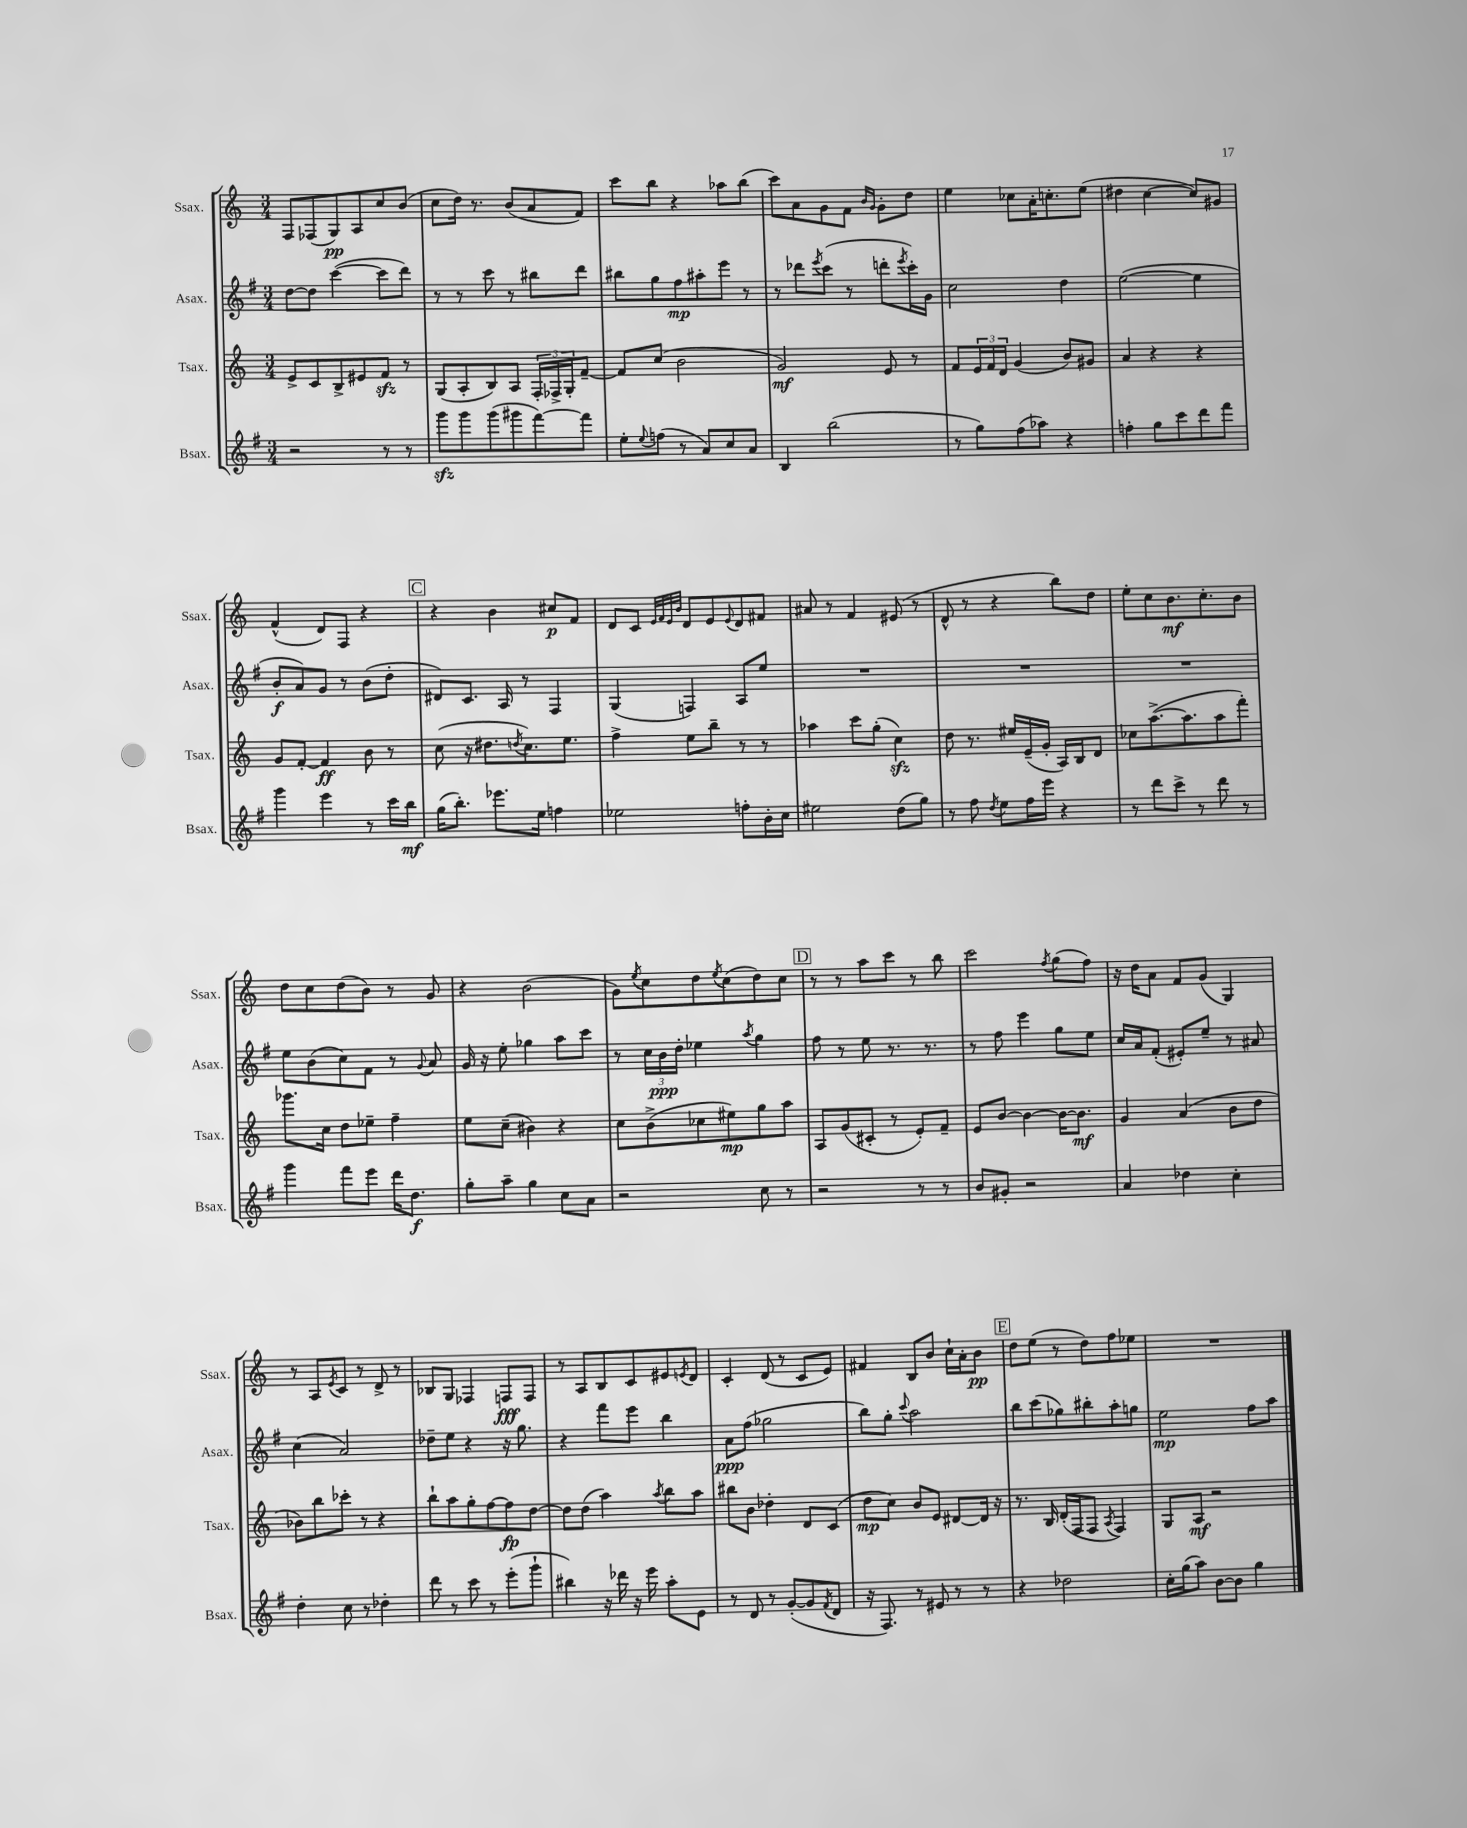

**kern	**dynam	**kern	**dynam	**kern	**dynam	**kern	**dynam
*part4	*part4	*part3	*part3	*part2	*part2	*part1	*part1
*staff4	*staff4	*staff3	*staff3	*staff2	*staff2	*staff1	*staff1
*I"Bsax.	*	*I"Tsax.	*	*I"Asax.	*	*I"Ssax.	*
*I'Bsax.	*	*I'Tsax.	*	*I'Asax.	*	*I'Ssax.	*
*clefG2	*	*clefG2	*	*clefG2	*	*clefG2	*
*k[f#]	*	*k[]	*	*k[f#]	*	*k[]	*
*M3/4	*	*M3/4	*	*M3/4	*	*M3/4	*
=19	=19	=19	=19	=19	=19	=19	=19
2r	.	8e^/L	.	[8dd\L	.	8F/L	.
.	.	8c/	.	8dd\J]	.	(8F-X/	.
.	.	8B^/	.	([4ccc\	.	8G/)	pp
.	.	8e#X/	.	.	.	8A/	.
8r	.	8fzz/J	.	8ccc\L]	.	8cc/	.
8r	.	8r	.	8ddd\J)	.	(8b/J	.
=20	=20	=20	=20	=20	=20	=20	=20
8gggzz\L	.	(8G/L	.	8r	.	8cc\L	.
8ggg\	.	8A'/	.	8r	.	16dd\Jk)	.
.	.	.	.	.	.	8.r	.
(8ggg\	.	8B/)	.	8ccc\	.	.	.
8ggg#X\	.	8A/J	.	8r	.	(8b/L	.
[8fff#\)	.	24F'/LL	.	8bb#X\L	.	8a/	.
.	.	24F-X^/	.	.	.	.	.
.	.	24G'/J	.	.	.	.	.
8fff#\J]	.	[8f~/J	.	8ddd\J	.	8f/J)	.
=21	=21	=21	=21	=21	=21	=21	=21
8ee'\L	.	8f/L]	.	8bb#X\L	.	8ccc\L	.
8qqee/	.	.	.	.	.	.	.
(8ffn\J	.	(8cc/J	.	8gg\	.	8bb\J	.
8r	.	2b\	.	8ff#\	mp	4r	.
8a/L)	.	.	.	8aa#X'\	.	.	.
8cc/	.	.	.	8eee\J	.	8aa-X\L	.
8a/J	.	.	.	8r	.	(8bb\J	.
=22	=22	=22	=22	=22	=22	=22	=22
4B/	.	2g/)	mf	8r	.	8ccc\L)	.
.	.	.	.	8ddd-X\L	.	8a\	.
.	.	.	.	8qeee/	.	.	.
(2bb\	.	.	.	(8ccc\J	.	8g\	.
.	.	.	.	8r	.	8f\J	.
.	.	.	.	.	.	16qqb/LL	.
.	.	.	.	.	.	16qqg/JJ	.
.	.	8e/	.	8dddn'\L	.	8g'\L	.
.	.	.	.	8qeee/	.	.	.
.	.	8r	.	16ccc'\L)	.	8dd\J	.
.	.	.	.	16g\JJ	.	.	.
=23	=23	=23	=23	=23	=23	=23	=23
8r	.	8f/L	.	2cc\	.	4ee\	.
8gg\L)	.	24e/L	.	.	.	.	.
.	.	24f/	.	.	.	.	.
.	.	24d/JJ	.	.	.	.	.
(8ff#\	.	(4g/	.	.	.	8cc-X\L	.
8aa-X\J)	.	.	.	.	.	16a'\K	.
.	.	.	.	.	.	8.ccn'\	.
4r	.	8b/L)	.	4dd\	.	.	.
.	.	8g#X/J	.	.	.	(8ee\J	.
=24	=24	=24	=24	=24	=24	=24	=24
4ffn'\	.	4a/	.	([2ee\	.	4dd#X\	.
8gg\L	.	4r	.	.	.	[4cc\	.
8ccc\	.	.	.	.	.	.	.
8ddd\	.	4r	.	4ee\]	.	8cc/L])	.
8fff#\J	.	.	.	.	.	8g#X/J	.
!!LO:LB:g=z
=25	=25	=25	=25	=25	=25	=25	=25
4ggg\	.	8g/L	.	8b'/L	f	(4f^^/	.
.	.	[8f'/J	.	8a/)	.	.	.
4eee\	.	4f/]	ff	8g/J	.	8d/L)	.
.	.	.	.	8r	.	8F/J	.
8r	.	8b\	.	(8b\L	.	4r	.
16ccc\LL	.	8r	.	8dd'\J	.	.	.
16bb\JJ	mf	.	.	.	.	.	.
!!LO:REH:place=s1:t=C
=26	=26	=26	=26	=26	=26	=26	=26
(16gg\KL	.	(8cc\	.	8d#X/L)	.	4r	.
8.bb'\J)	.	.	.	.	.	.	.
.	.	16r	.	8.c/J	.	.	.
.	.	8.dd#X\L	.	.	.	.	.
8.eee-X\L	.	.	.	.	.	4b\	.
.	.	.	.	16A/	.	.	.
.	.	8qddn/	.	.	.	.	.
.	.	8.cc\)	.	8r	.	.	.
16ee\Jk	.	.	.	.	.	.	.
4ffn\	.	.	.	4F#/	.	8cc#X/L	p
.	.	8.ee\J	.	.	.	.	.
.	.	.	.	.	.	8f/J	.
=27	=27	=27	=27	=27	=27	=27	=27
2ee-X\	.	4ff^\	.	(4G/	.	8d/L	.
.	.	.	.	.	.	8c/J	.
.	.	.	.	.	.	32qqe/LLL	.
.	.	.	.	.	.	32qqf/	.
.	.	.	.	.	.	32qqe/	.
.	.	.	.	.	.	32qqb/JJJ	.
.	.	8ee\L	.	4Fn/)	.	8d/L	.
.	.	8bb~\J	.	.	.	8e/	.
.	.	.	.	.	.	8qqe/	.
8ffn'\L	.	8r	.	8A/L	.	8d/	.
16b'\L	.	8r	.	8ee/J	.	8f#X/J	.
16cc\JJ	.	.	.	.	.	.	.
=28	=28	=28	=28	=28	=28	=28	=28
2ee#X\	.	4aa-X\	.	2.r	.	8a#X/	.
.	.	.	.	.	.	8r	.
.	.	8ccc\L	.	.	.	4f/	.
.	.	(8gg'\J	.	.	.	.	.
(8dd\L	.	4cczz\)	.	.	.	(8e#X/	.
8gg\J)	.	.	.	.	.	8r	.
=29	=29	=29	=29	=29	=29	=29	=29
8r	.	8dd\	.	2.r	.	8d^^/	.
8ff#\	.	8.r	.	.	.	8r	.
8qdd/	.	.	.	.	.	.	.
8ee\L	.	.	.	.	.	4r	.
.	.	16ee#X/LL	.	.	.	.	.
16ff#\L	.	(16e~/	.	.	.	.	.
16eee\JJ	.	16g'/JJ	.	.	.	.	.
4r	.	16A/LL)	.	.	.	8bb\L)	.
.	.	16B/J	.	.	.	.	.
.	.	8d/J	.	.	.	8dd\J	.
=30	=30	=30	=30	=30	=30	=30	=30
8r	.	8cc-X\L	.	2.r	.	8ee'\L	.
8ddd\L	.	([8.aa^\	.	.	.	8cc\	.
8ccc^\J	.	.	.	.	.	8.b\	mf
.	.	8.aa\]	.	.	.	.	.
8r	.	.	.	.	.	.	.
.	.	.	.	.	.	8.cc'\	.
8ddd\	.	8aa\	.	.	.	.	.
8r	.	8fff'\J)	.	.	.	8b\J	.
!!LO:LB:g=z
=31	=31	=31	=31	=31	=31	=31	=31
4ggg\	.	8.ggg-X\L	.	8ee\L	.	8dd\L	.
.	.	.	.	(8b\	.	8cc\	.
.	.	16cc\Jk	.	.	.	.	.
8fff#\L	.	8dd\L	.	8cc\)	.	(8dd\	.
8eee\J	.	8ee-X~\J	.	8f#\J	.	8b\J)	.
16ddd\KL	.	4ff~\	.	8r	.	8r	.
8.dd\J	f	.	.	.	.	.	.
.	.	.	.	8qqg/	.	.	.
.	.	.	.	8a/	.	8g/	.
=32	=32	=32	=32	=32	=32	=32	=32
8gg'\L	.	8ee\L	.	16g/	.	4r	.
.	.	.	.	16r	.	.	.
8aa~\J	.	(8cc~\J	.	8ee'\	.	.	.
4gg\	.	4b#X\)	.	4gg-X\	.	(2b\	.
8cc\L	.	4r	.	8aa\L	.	.	.
8a\J	.	.	.	8ccc\J	.	.	.
=33	=33	=33	=33	=33	=33	=33	=33
2r	.	8cc\L	.	8r	.	8g\L)	.
.	.	.	.	.	.	8qee/	.
.	.	(8b^\	.	24cc\LL	.	8cc\	.
.	.	.	.	24b\	ppp	.	.
.	.	.	.	24dd'\JJ	.	.	.
.	.	8cc-X\	.	4ee-X\	.	8dd\	.
.	.	.	.	.	.	8qee/	.
.	.	8ee#X\)	mp	.	.	(8cc\	.
.	.	.	.	8qaa/	.	.	.
8cc\	.	8gg\	.	4gg\	.	8dd\)	.
8r	.	8aa\J	.	.	.	8cc\J	.
!!LO:REH:place=s1:t=D
=34	=34	=34	=34	=34	=34	=34	=34
2r	.	8A/L	.	8ff#\	.	8r	.
.	.	(8g/	.	8r	.	8r	.
.	.	8c#X'/J	.	8ee\	.	8aa\L	.
.	.	8r	.	8.r	.	8ccc\J	.
8r	.	8e'/L)	.	.	.	8r	.
.	.	.	.	8.r	.	.	.
8r	.	8f~/J	.	.	.	8bb\	.
=35	=35	=35	=35	=35	=35	=35	=35
8b/L	.	8e/L	.	8r	.	2ccc\	.
8g#X'/J	.	[8b/J	.	8ff#\	.	.	.
2r	.	4b\_	.	4eee\	.	.	.
.	.	.	.	.	.	8qff/	.
.	.	16b\KL_	.	8gg\L	.	(8gg\L	.
.	.	8.b\J]	mf	.	.	.	.
.	.	.	.	8ee\J	.	8ff\J)	.
=36	=36	=36	=36	=36	=36	=36	=36
4a/	.	4g/	.	16cc/LL	.	16r	.
.	.	.	.	16a/J	.	16dd\KL	.
.	.	.	.	(8f#'/J	.	8a\J	.
4dd-X\	.	(4a/	.	8e#X'/L)	.	8f/L	.
.	.	.	.	8ee~/J	.	(8g/J	.
4cc'\	.	8b\L	.	8r	.	4G/)	.
.	.	8dd\J	.	8a#X/	.	.	.
!!LO:LB:g=z
=37	=37	=37	=37	=37	=37	=37	=37
4dd'\	.	8b-X\L)	.	(4cc\	.	8r	.
.	.	8bb\	.	.	.	8A/L	.
.	.	.	.	.	.	8qe/	.
8cc\	.	8ccc-X'\J	.	2a/)	.	8c/J	.
8r	.	8r	.	.	.	8r	.
4dd-X'\	.	4r	.	.	.	8d^/	.
.	.	.	.	.	.	8r	.
=38	=38	=38	=38	=38	=38	=38	=38
8ddd\	.	8bb`\L	.	8dd-X~\L	.	8B-X/L	.
8r	.	8aa\	.	8ee\J	.	8G/J	.
8ccc\	.	8gg'\	.	4r	.	4F-X/	.
8r	.	[8ff\	.	.	.	.	.
(8eee'\L	.	8ff\]	fp	16r	.	8Fn/L	fff
.	.	.	.	8.gg\	.	.	.
8ggg`\J	.	[8dd\J	.	.	.	8F/J	.
=39	=39	=39	=39	=39	=39	=39	=39
4bb#X\)	.	8dd\L]	.	4r	.	8r	.
.	.	(8dd\J	.	.	.	8A/L	.
16r	.	4aa\)	.	8fff#\L	.	8B/	.
16ddd-X\	.	.	.	.	.	.	.
16r	.	.	.	8eee\J	.	8c/	.
16eee\	.	.	.	.	.	.	.
.	.	8qaa/	.	.	.	.	.
8aa'\L	.	8bb\L	.	4bb\	.	8e#X/	.
.	.	.	.	.	.	8qen/	.
8e\J	.	8aa\J	.	.	.	8d/J	.
=40	=40	=40	=40	=40	=40	=40	=40
8r	.	8bb#X\L	.	8a\L	ppp	4c'/	.
8d/	.	8b\J	.	(8ff#\J	.	.	.
8r	.	4dd-X'\	.	2gg-X\	.	(8d/	.
([8g'/L	.	.	.	.	.	8r	.
8g/]	.	8d/L	.	.	.	8c/L	.
8qf#/	.	.	.	.	.	.	.
8d/J	.	(8c/J	.	.	.	8e/J)	.
=41	=41	=41	=41	=41	=41	=41	=41
16r	.	8dd\L	mp	8bb\L)	.	4f#X/	.
8.F#/)	.	.	.	.	.	.	.
.	.	8cc\J)	.	8gg'\J	.	.	.
.	.	.	.	8qqccc/	.	.	.
8r	.	8b/L	.	2aa\	.	8B/L	.
8e#X/	.	8e/J	.	.	.	8b/J	.
8r	.	[8d#X/L	.	.	.	16cc`\LL	.
.	.	.	.	.	.	16a'\J	.
8r	.	16d#/Jk]	.	.	.	8b\J	pp
.	.	16r	.	.	.	.	.
!!LO:REH:place=s1:t=E
=42	=42	=42	=42	=42	=42	=42	=42
4r	.	8.r	.	8bb\L	.	8dd\L	.
.	.	.	.	(8ccc\	.	(8ee\J	.
.	.	16B/	.	.	.	.	.
2dd-X\	.	(16d'/LL	.	8gg-X\)	.	8r	.
.	.	16F/J	.	.	.	.	.
.	.	8F/J	.	8bb#X'\	.	8dd\L)	.
.	.	8qA/	.	.	.	.	.
.	.	4F/)	.	8aa'\	.	8ff\	.
.	.	.	.	8ggn\J	.	8ee-X\J	.
=43	=43	=43	=43	=43	=43	=43	=43
16cc'\LL	.	8G/L	.	2ee\	mp	2.r	.
(16gg\J	.	.	.	.	.	.	.
8aa\J)	.	8A/J	mf	.	.	.	.
[8b\L	.	2r	.	.	.	.	.
8b\J]	.	.	.	.	.	.	.
4gg\	.	.	.	8ff#\L	.	.	.
.	.	.	.	8aa\J	.	.	.
==	==	==	==	==	==	==	==
*-	*-	*-	*-	*-	*-	*-	*-
